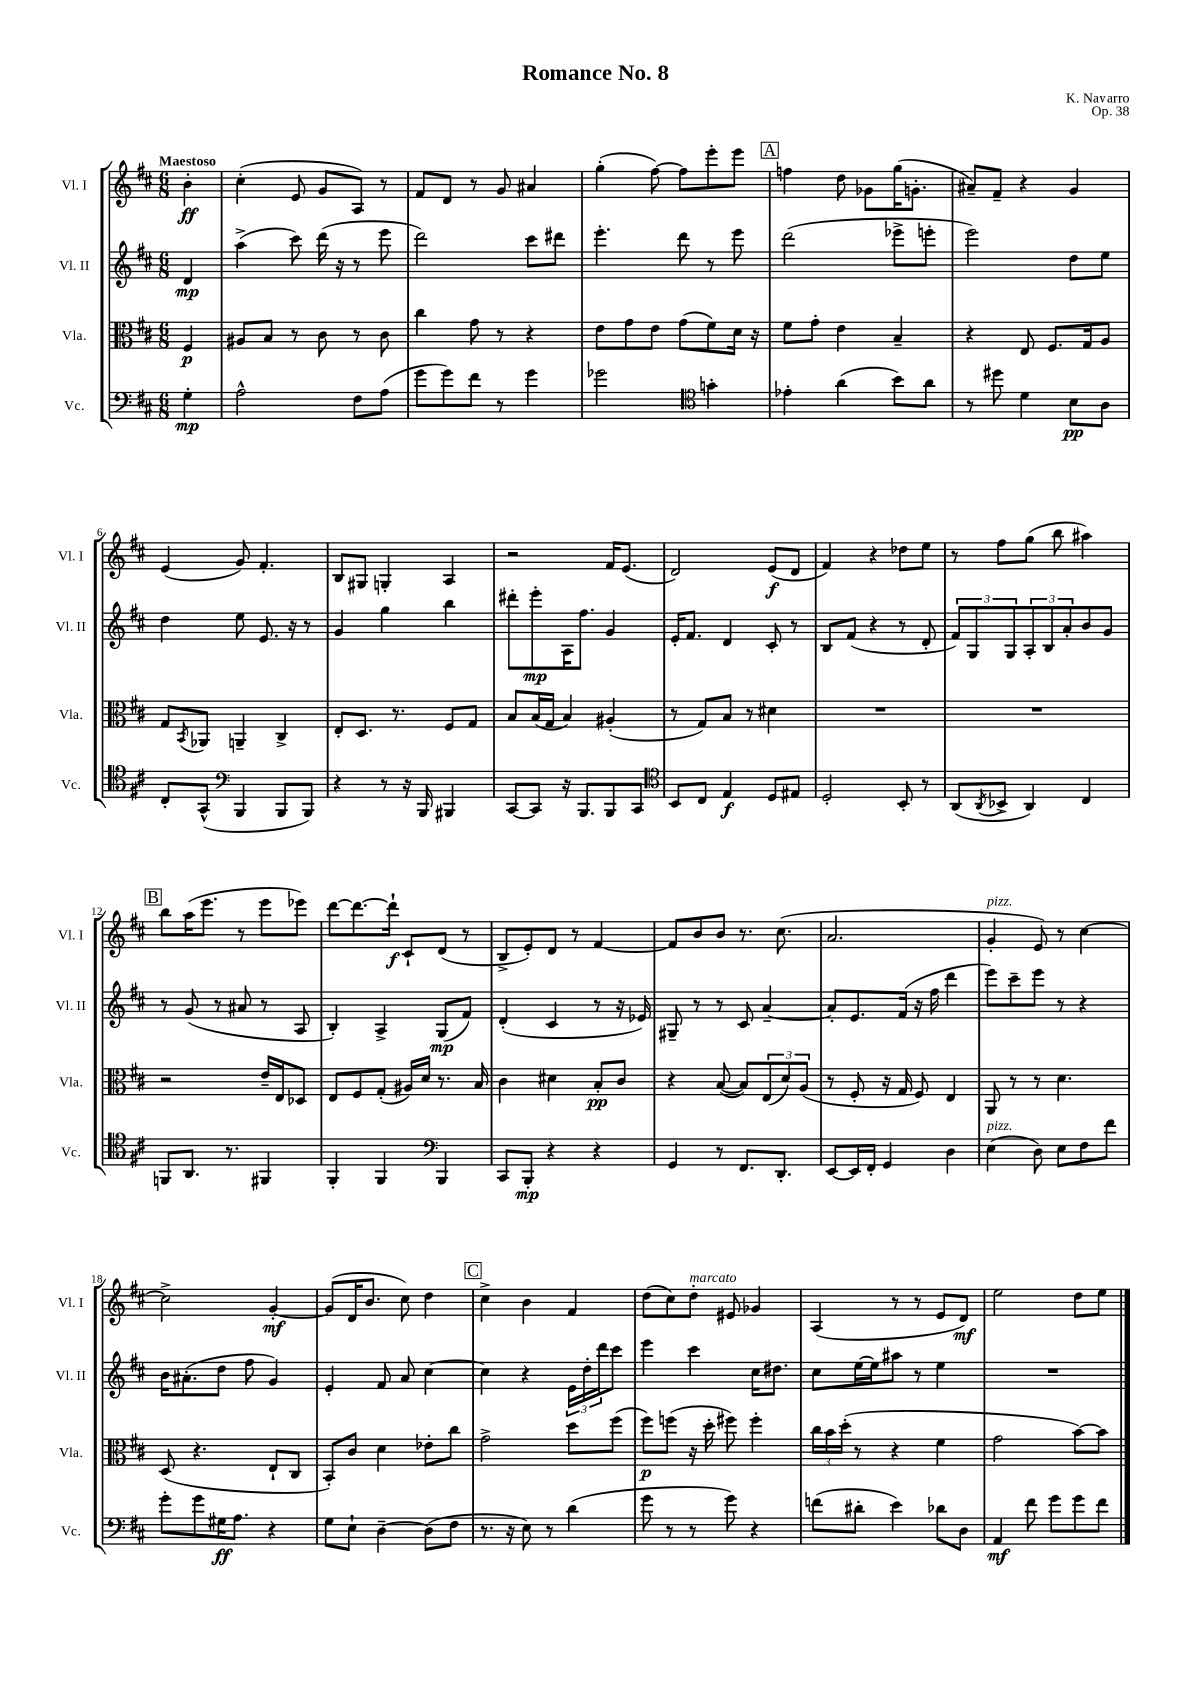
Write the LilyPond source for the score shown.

\header { title = "Romance No. 8" composer = "K. Navarro" opus = "Op. 38" }
<<
\new StaffGroup <<
\new Staff = "s0" \with { instrumentName = "Vl. I" shortInstrumentName = "Vl. I" } {
    \clef treble \key d \major \numericTimeSignature \time 6/8 \partial 4 \tempo "Maestoso"
    b'4-.\ff |
    cis''4-.( e'8 g'8 a8) r8 |
    fis'8 d'8 r8 g'8 ais'4 |
    g''4-.( fis''8~) fis''8 e'''8-. e'''8 |
    \mark \markup { \box "A" } f''4 d''8 ges'8 g''16( g'8.-. |
    ais'8--) fis'8-- r4 g'4 |
    e'4( g'8) fis'4.-. |
    b8 gis8 g4-. a4 |
    r2 fis'16 e'8.( |
    d'2) e'8\f( d'8 |
    fis'4) r4 des''8 e''8 |
    r8 fis''8 g''8( b''8 ais''4) |
    \mark \markup { \box "B" } b''8 a''16( e'''8. r8 e'''8 ees'''8) |
    d'''8~ d'''8.~ d'''16-!\f cis'8-! d'8( r8 |
    b8-> e'8-.) d'8 r8 fis'4~ |
    fis'8 b'8 b'8 r8. cis''8.( |
    a'2. |
    g'4-.^\markup { \italic "pizz." } e'8) r8 cis''4~ |
    cis''2-> g'4~-.\mf |
    g'8( d'16 b'8. cis''8) d''4 |
    \mark \markup { \box "C" } cis''4-> b'4 fis'4 |
    d''8( cis''8) d''8-.^\markup { \italic "marcato" } eis'8 ges'4 |
    a4( r8 r8 e'8 d'8\mf) |
    e''2 d''8 e''8 \bar "|." |
}
\new Staff = "s1" \with { instrumentName = "Vl. II" shortInstrumentName = "Vl. II" } {
    \clef treble \key d \major \numericTimeSignature \time 6/8 \partial 4
    d'4\mp |
    a''4->( cis'''8) d'''16( r16 r8 e'''8 |
    d'''2) cis'''8 dis'''8 |
    e'''4.-. d'''8 r8 e'''8 |
    \mark \markup { \box "A" } d'''2( ees'''8-> e'''8-. |
    e'''2) d''8 e''8 |
    d''4 e''8 e'8. r16 r8 |
    g'4 g''4 b''4 |
    dis'''8-. e'''8-.\mp a16 fis''8. g'4 |
    e'16-. fis'8. d'4 cis'8-. r8 |
    b8 fis'8( r4 r8 d'8-. |
    \tuplet 3/2 { fis'8) g8 g8 } \tuplet 3/2 { a8-. b8 a'8-. } b'8 g'8 |
    \mark \markup { \box "B" } r8 g'8( r8 ais'8 r8 a8 |
    b4-.) a4-> g8\mp( fis'8) |
    d'4-.( cis'4 r8 r16 ees'16) |
    gis8-- r8 r8 cis'8 a'4~-- |
    a'8-. e'8. fis'16( r16 fis''16 d'''4 |
    e'''8) cis'''8-- e'''8 r8 r4 |
    b'16 ais'8.-.( d''8 fis''8 g'4) |
    e'4-. fis'8 a'8 cis''4~ |
    \mark \markup { \box "C" } cis''4 r4 \tuplet 3/2 { e'16 d''16-. d'''16 } cis'''8 |
    e'''4 cis'''4 cis''16 dis''8. |
    cis''8 e''16~ e''16 ais''8 r8 e''4 |
    R2. \bar "|." |
}
\new Staff = "s2" \with { instrumentName = "Vla." shortInstrumentName = "Vla." } {
    \clef alto \key d \major \numericTimeSignature \time 6/8 \partial 4
    fis4\p |
    ais8 b8 r8 cis'8 r8 cis'8 |
    cis''4 g'8 r8 r4 |
    e'8 g'8 e'8 g'8( fis'8) d'16 r16 |
    \mark \markup { \box "A" } fis'8 g'8-. e'4 b4-- |
    r4 e8 fis8. g16 a8 |
    g8 \acciaccatura { b,8 } aes,8 a,4-- cis4-> |
    e8-. d8. r8. fis8 g8 |
    b8 b16( g16 b4) ais4-.( |
    r8 g8) b8 r8 dis'4 |
    R2. |
    R2. |
    \mark \markup { \box "B" } r2 e'16-- e16 des8 |
    e8 fis8 g8-.( ais16) d'16 r8. b16 |
    cis'4 dis'4 b8-.\pp cis'8 |
    r4 b8~( b8) \tuplet 3/2 { e8( d'8) a8( } |
    r8 fis8-. r16 g16 fis8) e4 |
    a,8 r8 r8 d'4. |
    d8( r4. e8-! cis8 |
    b,8-.) cis'8 d'4 ees'8-. cis''8 |
    \mark \markup { \box "C" } g'2-> d''8 fis''8( |
    fis''8\p) f''8( r16 d''16-. fis''8) fis''4-. |
    \tuplet 3/2 { cis''16 b'16 d''16-.( } r8 r4 fis'4 |
    g'2 b'8~) b'8 \bar "|." |
}
\new Staff = "s3" \with { instrumentName = "Vc." shortInstrumentName = "Vc." } {
    \clef bass \key d \major \numericTimeSignature \time 6/8 \partial 4
    g4-.\mp |
    a2-^ fis8 a8( |
    g'8 g'8) fis'8 r8 g'4 |
    ges'2 \clef tenor g'4-. |
    \mark \markup { \box "A" } ees'4-. a'4( b'8) a'8 |
    r8 dis''8 d'4 b8\pp a8 |
    cis8-. g,8-^( \clef bass b,,4 b,,8 b,,8) |
    r4 r8 r16 b,,16 bis,,4 |
    cis,8~ cis,8 r16 b,,8. b,,8 cis,8 |
    \clef tenor b,8 cis8 e4\f d8 eis8 |
    d2-. b,8-. r8 |
    a,8( \acciaccatura { a,8 } bes,8-> a,4) cis4 |
    \mark \markup { \box "B" } f,8 a,8. r8. fis,4 |
    fis,4-. fis,4 \clef bass b,,4 |
    cis,8 b,,8-.\mp r4 r4 |
    g,4 r8 fis,8. d,8.-. |
    e,8~ e,16 fis,16-. g,4 d4 |
    e4^\markup { \italic "pizz." }( d8) e8 fis8 fis'8 |
    g'8-. g'8 gis16\ff a8. r4 |
    g8 e8-! d4~-- d8( fis8 |
    \mark \markup { \box "C" } r8. r16 e8) r8 d'4( |
    g'8 r8 r8 g'8) r4 |
    f'8( dis'8-. e'4) des'8 d8 |
    a,4\mf fis'8 g'8 g'8 fis'8 \bar "|." |
}
>>
>>
